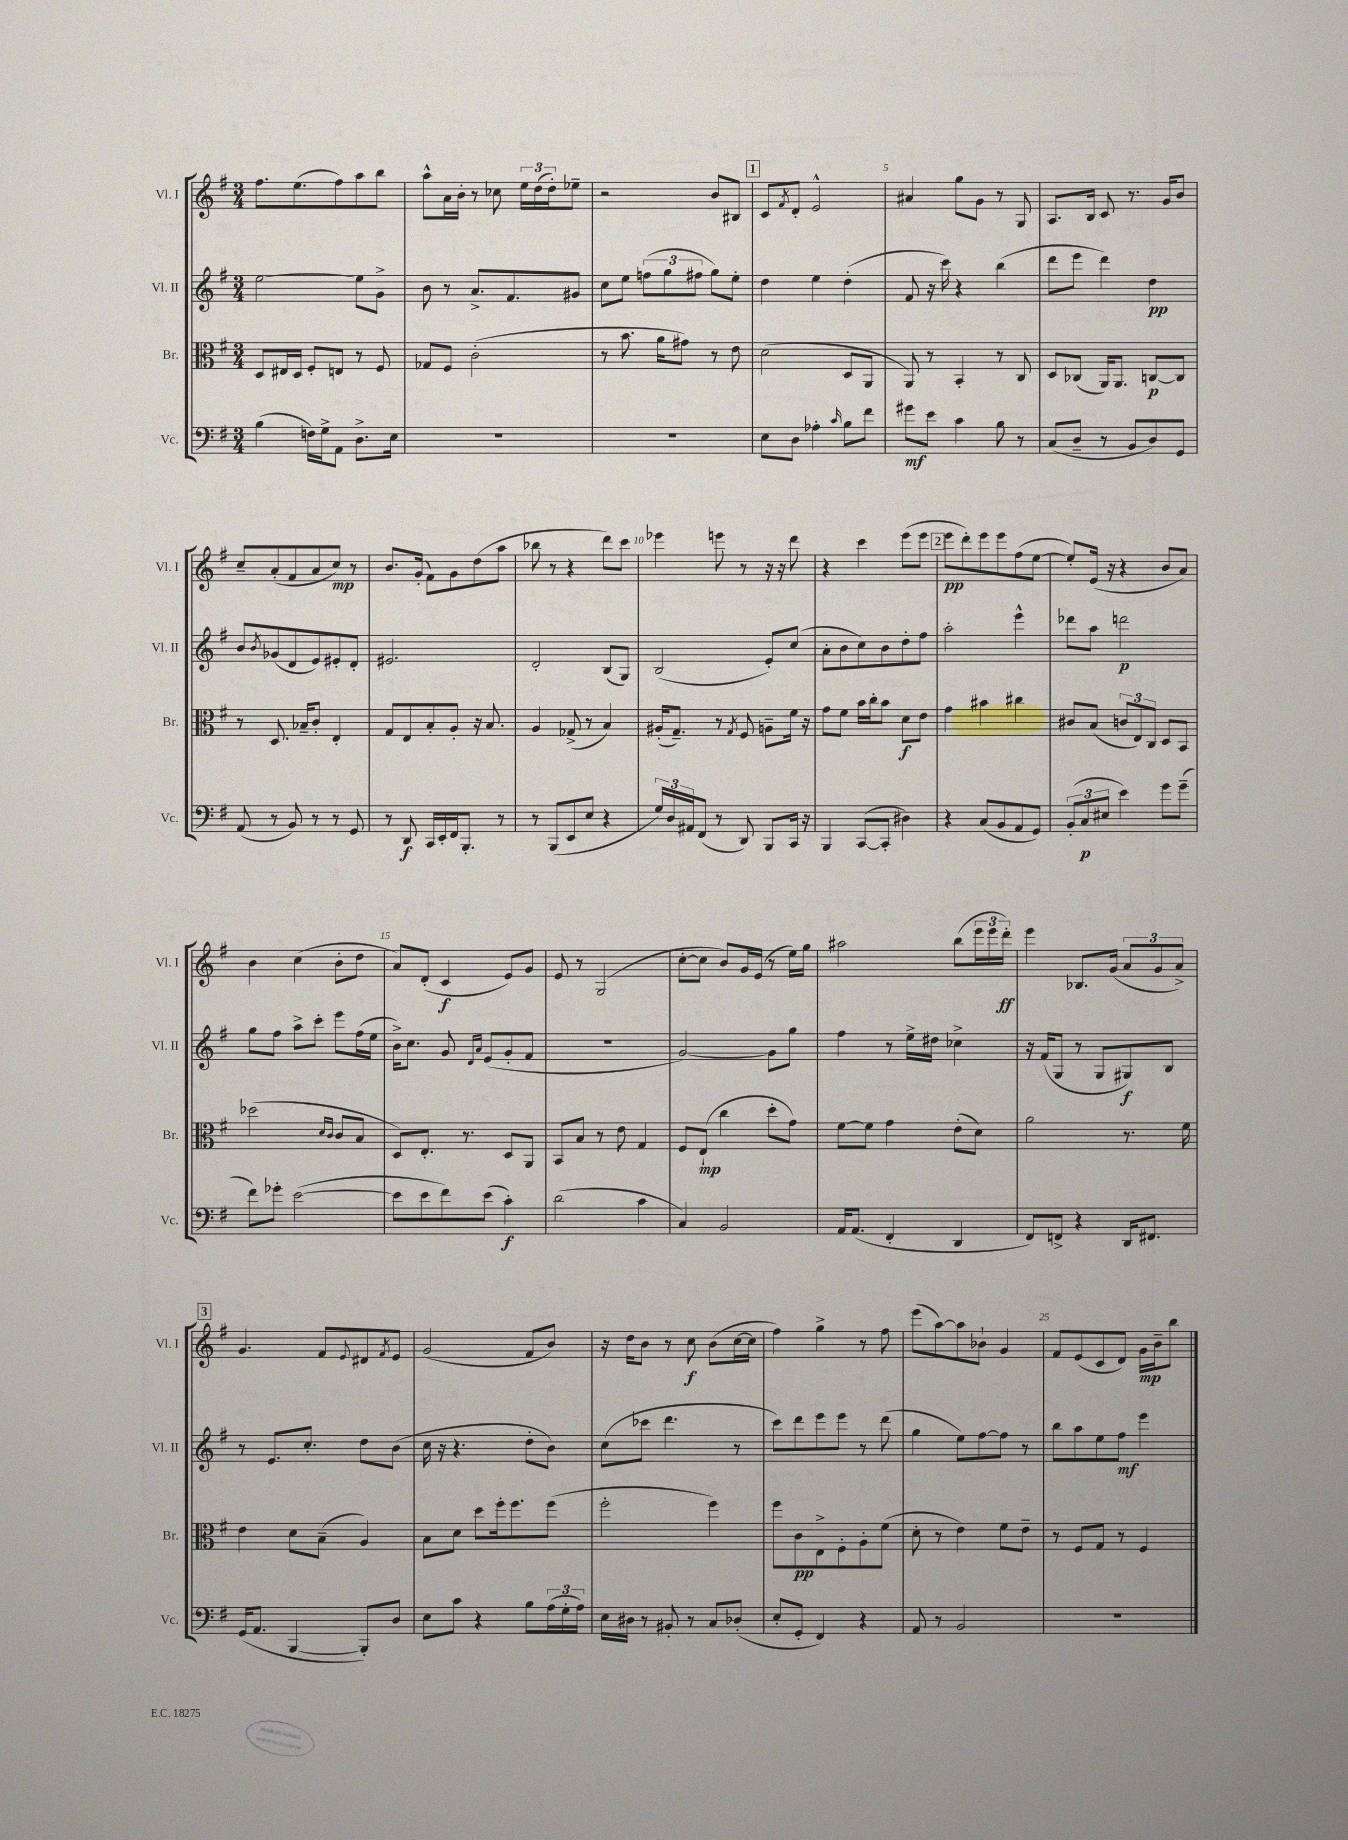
<<
\new StaffGroup <<
\new Staff = "s0" \with { instrumentName = "Vl. I" shortInstrumentName = "Vl. I" } {
    \clef treble \key g \major \numericTimeSignature \time 3/4
    fis''8. e''8.( fis''8) a''8 b''8 |
    a''8-^ a'16 b'16-. r8 ces''8 \tuplet 3/2 { e''16 d''16( d''16-.) } ees''8-- |
    r2 b'8 bis8 |
    \mark \markup { \box "1" } c'8 \acciaccatura { fis'8 } d'8-. e'2-^ |
    ais'4 g''8 g'8 r8 g8 |
    a8. b16 c'8 r8. g'16 b'8 |
    c''8-- a'8-.( fis'8 a'8 c''8\mp) r8 |
    b'8. g'16-.( fis'8) g'8 d''8( a''8 |
    bes''8 r8 r4 d'''8) c'''8 |
    ees'''4 e'''8 r8 r16 r16 d'''8 |
    r4 c'''4 e'''8( e'''8 |
    \mark \markup { \box "2" } e'''8\pp d'''8-.) e'''8 e'''8 fis''8( e''8~ |
    e''8-.) e'16( r16 r4 b'8 a'8) |
    b'4 c''4( b'8-. d''8 |
    a'8) d'8-.( c'4\f e'8) g'8 |
    e'8 r8 g2( |
    c''8~-. c''8 b'8) g'16 e'16( r8 e''16) g''16 |
    ais''2 b''8( \tuplet 3/2 { e'''16 e'''16 d'''16-.\ff) } |
    e'''4 bes8. g'16( \tuplet 3/2 { a'8 g'8 a'8->) } |
    \mark \markup { \box "3" } g'4. fis'8 \appoggiatura { e'8 } dis'8 \acciaccatura { fis'8 } e'8 |
    g'2( fis'8 b'8) |
    r16 d''16 b'8 r8 c''8\f b'8( c''16~ c''16 |
    fis''4) g''4-> r8 fis''8 |
    e'''8( a''8~) a''8 bes'8-! g'4 |
    fis'8 e'8( c'8 d'8) g'16\mp b'16-- b''8 \bar "|." |
}
\new Staff = "s1" \with { instrumentName = "Vl. II" shortInstrumentName = "Vl. II" } {
    \clef treble \key g \major \numericTimeSignature \time 3/4
    e''2~ e''8 g'8-> |
    b'8 r8 a'8.-> fis'8. gis'8 |
    c''8 e''8 \tuplet 3/2 { f''8( g''8 fis''8 } g''8) e''8-. |
    \mark \markup { \box "1" } d''4 e''4 d''4-.( |
    fis'8 r16 c'''16) r4 b''4( |
    d'''8 e'''8 d'''4) d''4\pp |
    b'8 \acciaccatura { b'8 } ges'8( d'8 e'8) eis'8-. d'8-. |
    eis'2. |
    d'2-. b8( g8) |
    b2( e'8-.) c''8( |
    a'8-. b'8 c''8) b'8 d''8-. fis''8 |
    \mark \markup { \box "2" } a''2-. e'''4-^ |
    des'''8 a''8 d'''2\p |
    g''8 fis''8 a''8-> c'''8-. e'''8 fis''16( e''16 |
    b'16->) c''8. g'8 \grace { d'16 a'16 } e'8( g'8-. fis'8 |
    r2. |
    g'2~) g'8 g''8 |
    fis''4 r8 e''16-> dis''16 ces''4-> |
    r16 fis'16( g8 r8 g8 gis8\f) b8 |
    \mark \markup { \box "3" } r8 e'8. c''8.-. d''8 b'8( |
    c''16 r16 r4. d''8-. b'8) |
    c''8( ces'''8 d'''4. r8 |
    c'''8) d'''8 e'''8 e'''8 r8 d'''8( |
    g''4 e''8) fis''8~ fis''8 r8 |
    b''8 a''8 e''8 fis''8\mf e'''4 \bar "|." |
}
\new Staff = "s2" \with { instrumentName = "Br." shortInstrumentName = "Br." } {
    \clef alto \key g \major \numericTimeSignature \time 3/4
    d8 eis16 d16 fis8-. e8 r8 fis8 |
    ges8 fis8 c'2-.( |
    r8 b'8. a'16 gis'8) r8 e'8 |
    \mark \markup { \box "1" } d'2( d8 a,8 |
    a,8) r8 b,4-. r8 c8 |
    d8 ces8( a,16) a,8. c8~\p c8 |
    r8 d8. bes16-- c'8-. e4-. |
    g8 e8 b8-. a8-. r16 b8. |
    a4 ges8->( r8 b4) |
    ais16-.( g8.--) r8 \acciaccatura { g8 } fis8 a8-- fis'16 r16 |
    g'8 fis'8 b'16 c''16-. b'8 d'8\f e'8 |
    \mark \markup { \box "2" } g'4 bis'4 cis''4 |
    cis'8 b8( \tuplet 3/2 { c'8 e8) c8 } d8 b,8 |
    des''2( \grace { d'16 c'16 } c'8 b8 |
    d8) e8.-. r8. d8 a,8 |
    b,8 b8 r8 e'8 g4 |
    fis8 e8-!\mp( c''4 d''8-. g'8) |
    fis'8~ fis'8 g'4 e'8-.( d'8) |
    a'2 r8. fis'16 |
    \mark \markup { \box "3" } e'4 d'8 b8--( a4) |
    b8 d'8 d''8 fis''16-. fis''8. fis''8( |
    fis''2-. fis''4) |
    fis''8 c'8\pp e8-> fis8-. a8-. fis'8( |
    d'8-. r8 e'4) fis'8 e'8-- |
    r8 fis8 g8 r8 fis4 \bar "|." |
}
\new Staff = "s3" \with { instrumentName = "Vc." shortInstrumentName = "Vc." } {
    \clef bass \key g \major \numericTimeSignature \time 3/4
    b4( f16) g16-> a,8 d8.-> e16 |
    R2. |
    R2. |
    \mark \markup { \box "1" } e8 d8 aes4-. \grace { c'16 } b8 fis'8 |
    gis'8\mf e'8 c'4 b8 r8 |
    c8( d8-- r8 b,8 d8) g,8 |
    a,8( r8 b,8) r8 r8 g,8 |
    r8 d,8\f c,16 e,16-. fis,16 b,,8.-. r8 |
    r8 b,,8( e,8 e8 r4 |
    \tuplet 3/2 { g16) d16 ais,16 } fis,8( r8 d,8) b,,8 c,16 r16 |
    b,,4 c,8~( c,8-. dis4) |
    \mark \markup { \box "2" } r4 c8( b,8 a,8 g,8) |
    \tuplet 3/2 { b,8-.( c8\p eis8 } e'4) g'8 g'8--( |
    fis'8) ges'8-. e'2~( |
    e'8 e'8 fis'8) e'8( c'4-.\f) |
    d'2( c'4 |
    c4) b,2 |
    a,16 a,8.( fis,4-. d,4 |
    fis,8) f,8-> r4 d,16 fis,8. |
    \mark \markup { \box "3" } g,16( a,8. b,,4~ b,,8-.) d8 |
    e8 c'8 r4 b8 \tuplet 3/2 { a16( g16-. a16) } |
    e16 dis16 r8 bis,8-. r8 c8 des8-.( |
    e8-. g,8-. fis,4) r4 |
    a,8 r8 b,2 |
    R2. \bar "|." |
}
>>
>>
\layout { \context { \Score \override BarNumber.break-visibility = ##(#f #t #t) barNumberVisibility = #(every-nth-bar-number-visible 5) } }
